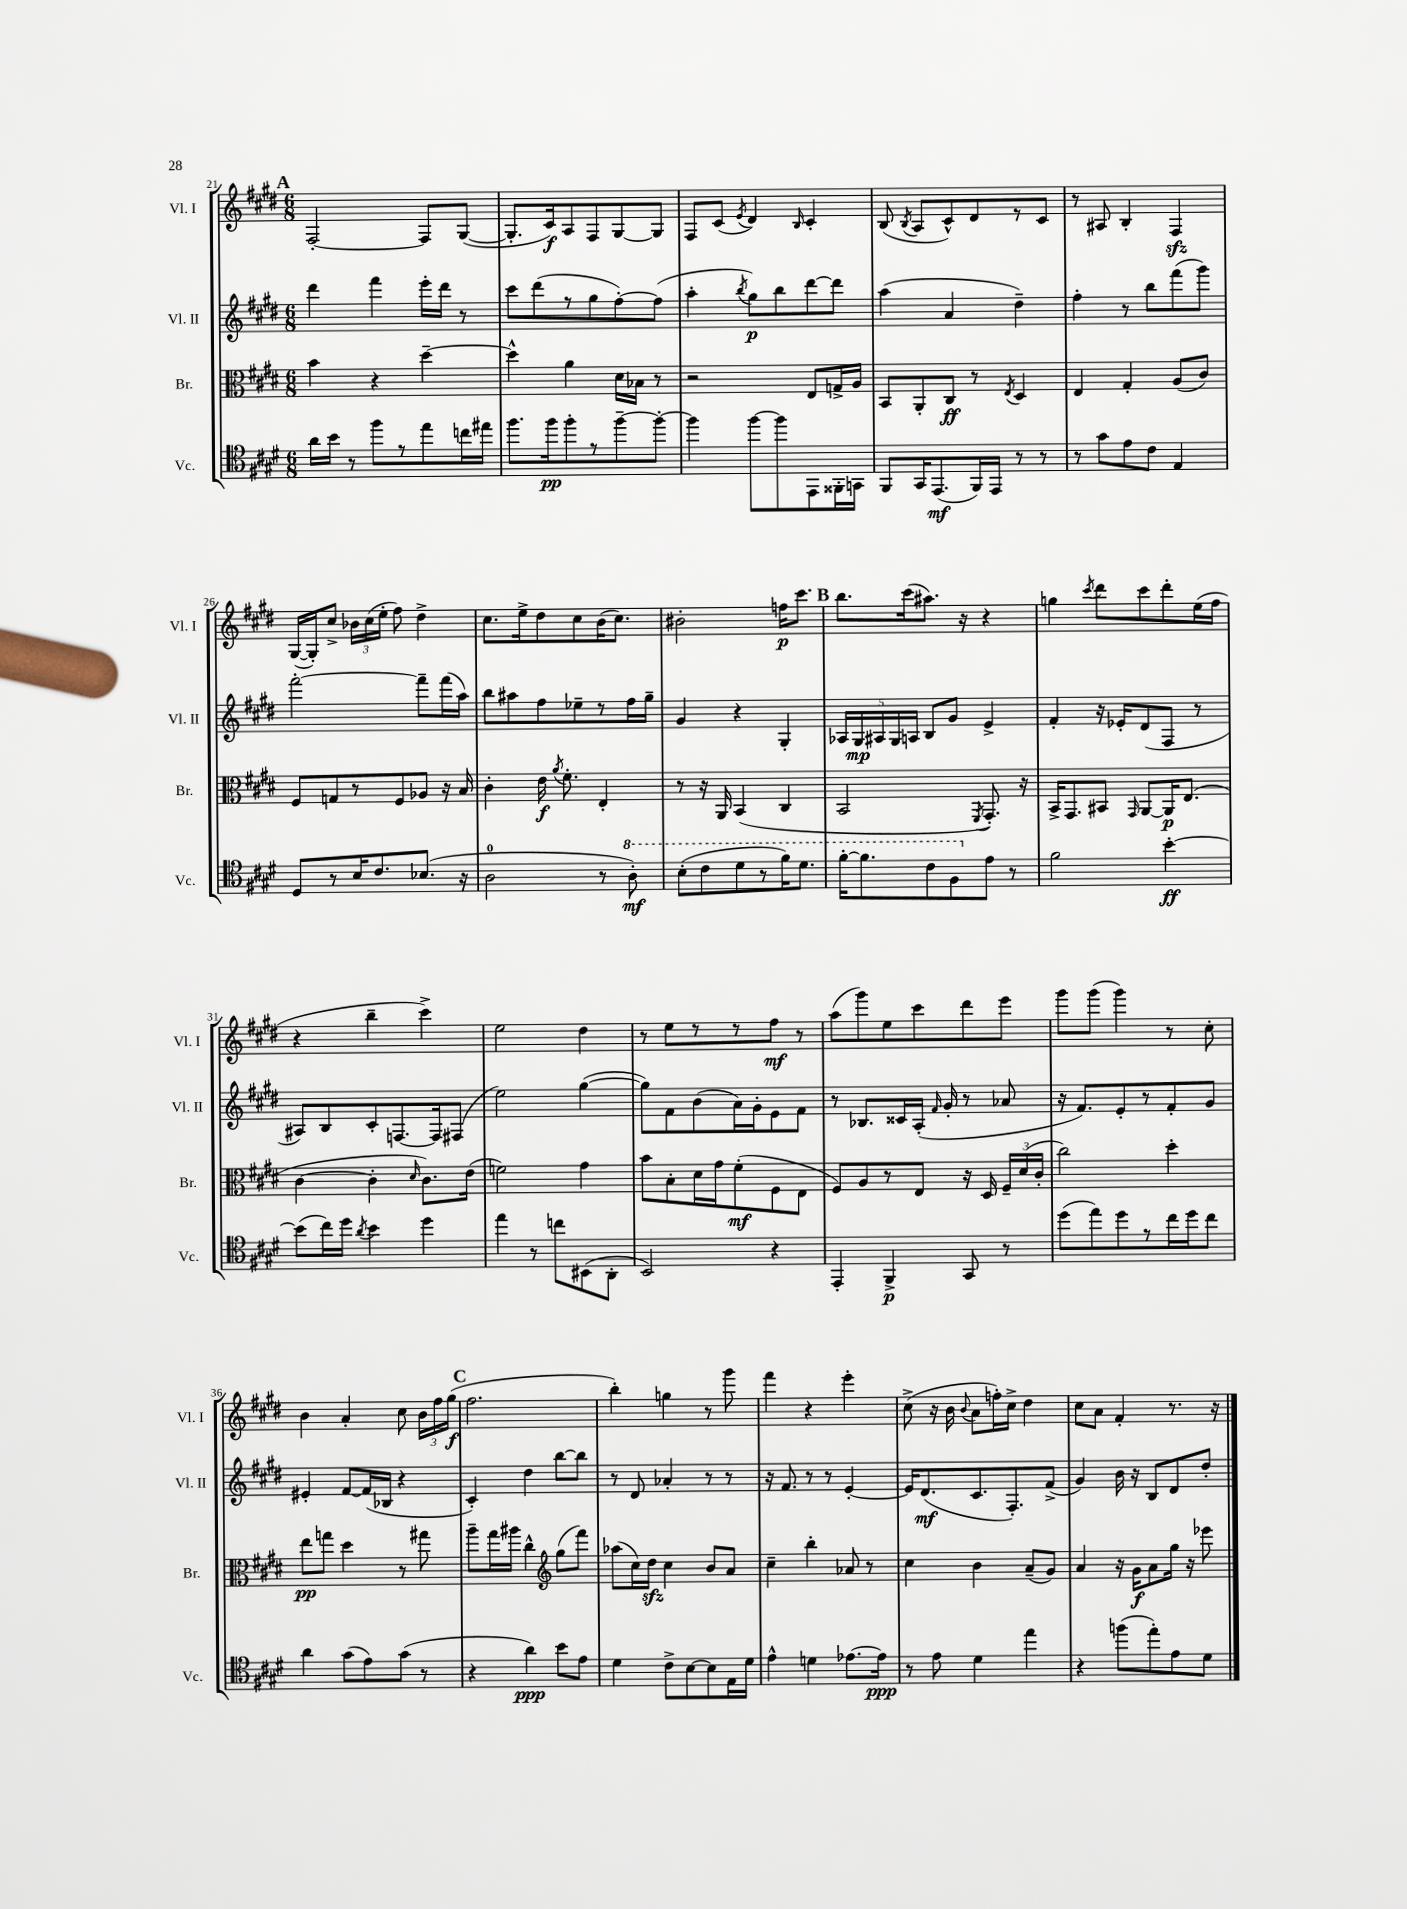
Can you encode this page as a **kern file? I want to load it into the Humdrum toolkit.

**kern	**kern	**kern	**kern
*staff4	*staff3	*staff2	*staff1
*clefC4	*clefC3	*clefG2	*clefG2
*k[f#c#g#d#]	*k[f#c#g#d#]	*k[f#c#g#d#]	*k[f#c#g#d#]
*M6/8	*M6/8	*M6/8	*M6/8
16a	4b	4ddd#	[2F#'
16b	.	.	.
8r	.	.	.
8ff#	4r	4fff#	.
8r	.	.	.
8ee	[4dd#~	16eee'	8F#]
.	.	16ddd#	.
16cc	.	8r	([8G#
16ee#	.	.	.
=	=	=	=
8.ff#	4dd#^^]	8ccc#	8.G#']
.	.	(8ddd#	.
16ff#	.	.	16c#)
8ff#'	4a	8r	8A
8r	.	8gg#	8F#
[8ff#~	16d#	[8ff#')	[8G#
.	16B-	.	.
8ff#'_	8r	(8ff#]	8G#]
=	=	=	=
4ff#]	2r	4aa'	8F#
.	.	.	(8c#
.	.	8qbb	8qe
[8ff#	.	8gg#)	4d#)
8ff#]	.	8bb	.
.	.	.	16qqB
8EE	8E	[8ddd#	4c#'
16FF##'	16G^	8ddd#]	.
16GG	16A	.	.
=	=	=	=
8FF#	8BB	(4aa	(8B
.	.	.	8qB
16GG#	8AA'	.	8A
(8.EE	.	.	.
.	8C#	4a	8c#^^)
16FF#)	8r	.	8d#
16EE	.	.	.
.	8qE	.	.
8r	4D#	4dd#~)	8r
8r	.	.	8c#
=	=	=	=
8r	4E	4ff#'	8r
8g#	.	.	8A#
8e	4G#'	8r	4B'
8c#	.	8bb	.
4E	(8A	(8fff#	4F#
.	8c#)	8ggg#)	.
=	=	=	=
8D#	8F#	[2fff#'	([16G#
.	.	.	16G#'])
8r	8G	.	8cc#^
16B	8r	.	24b-
.	.	.	(24cc#
8.c#	.	.	.
.	.	.	24ee'
.	8F#	.	8ff#)
(8.B-	8A-	8fff#~]	4dd#^
.	16r	(16fff#	.
16r	16B	16aa)	.
=	=	=	=
2A	4c#'	8bb	8.cc#
.	.	8aa#	.
.	.	.	16ee^
.	16e	8ff#	8dd#
.	8qa	.	.
.	8.f#'	.	.
.	.	8ee-~	8cc#
8r	4E'	8r	(16b
.	.	.	8.cc#)
8a')	.	16ff#	.
.	.	16gg#~	.
=	=	=	=
(8b'	8r	4g#	2b#'
8cc#	16r	.	.
.	16AA	.	.
8dd#	(4BB	4r	.
8r	.	.	.
16ff#)	4C#	4G#'	16ff
8.dd#	.	.	8.ccc#
=	=	=	=
[16ff#'	2BB	20A-	8.bb
.	.	20G#	.
8.ff#]	.	.	.
.	.	20A#	.
.	.	20G#	.
.	.	.	(16ccc#
.	.	20A	.
8cc#	.	8B	8.aa#)
8f#	.	8g#	.
.	.	.	16r
.	8qFF#	.	.
8e	8.GG#')	4e^	4r
8r	.	.	.
.	16r	.	.
=	=	=	=
2f#	16BB^	4f#'	4gg
.	8.GG#	.	.
.	.	.	8qccc#
.	8BB#	16r	8ddd#
.	.	16e-'	.
.	16qqGG#	.	.
.	[8AA	(8d#	8ccc#
[4b'	16AA]	8F#	8ddd#'
.	(8.E	.	.
.	.	8r	(16ee
.	.	.	16ff#
=	=	=	=
(8b]	[4c#	8A#)	4r
16cc#)	.	8B	.
16dd#	.	.	.
8qa	.	.	.
4b	4c#']	8c#'	4bb~
.	.	[8.F	.
.	16qqd#	.	.
4dd#	8.c#)	.	4ccc#^)
.	.	16F]	.
.	.	(8F#	.
.	(16e	.	.
=	=	=	=
4ee	2f)	2ee)	2ee
8r	.	.	.
8cc	.	.	.
(8BB#	4g#	([4gg#	4dd#
8AA'	.	.	.
=	=	=	=
2BB)	8b	8gg#])	8r
.	8B'	8f#	8ee
.	16d#	(8b	8r
.	16g#	.	.
.	(8f#'	16a)	8r
.	.	16g#'	.
4r	8F#	8e	8ff#
.	8E	8f#	8r
=	=	=	=
4EE'	8F#)	8r	(8aa
.	8A	8.B-	8ggg#)
4FF#^	8r	.	8ee
.	.	16c##	.
.	8E	(16A'	8ccc#
.	.	16qqf#	.
.	.	16g#'	.
8GG#	16r	8r	8ddd#
.	16D#	.	.
8r	24F#~	8a-	8eee
.	(24d#	.	.
.	24c#'	.	.
=	=	=	=
(8dd#	2cc#)	16r	8ggg#
.	.	8.f#)	.
8ee)	.	.	(8ggg#
8dd#	.	8e'	4ggg#)
8r	.	8r	.
16cc#	4dd#'	8f#'	8r
16dd#	.	.	.
8cc#	.	8g#	8cc#'
=	=	=	=
4a	8ee	4e#'	4b
.	8gg	.	.
(8g#	4dd#	[8f#	4a'
8e)	.	(16f#]	.
.	.	16B-	.
(8g#	8r	4r	8cc#
8r	8gg#	.	24b
.	.	.	24ff#
.	.	.	(24gg#
=	=	=	=
4r	8aa~	4c#')	2.ff#
.	16gg#	.	.
.	16aa#	.	.
4a)	4cc#^^	4dd#	.
*	*clefG2	*	*
8b	(8gg#	[8bb	.
8e	8fff#)	8bb]	.
=	=	=	=
4d#	(8aa-	8r	4bb')
.	16cc#)	8d#	.
.	16dd#	.	.
8c#^	4cc#	4a-'	4gg
[8B	.	.	.
8B]	8b	8r	8r
16E	8a	8r	8ggg#
16d#	.	.	.
=	=	=	=
4e^^	4cc#~	16r	4fff#
.	.	8.f#	.
4d	4bb'	8r	4r
.	.	8r	.
[8.e-	8a-	[4e'	4eee'
.	8r	.	.
16e-]	.	.	.
=	=	=	=
8r	4cc#	16e]	(8cc#^
.	.	(8.d#	.
8e	.	.	16r
.	.	.	16b
.	.	.	8qqb
4d#	4b	8.c#	8a
.	.	.	16ff')
.	.	8.F#')	16cc#^
4ee	(8a~	.	4dd#
.	8g#)	(8f#^	.
=	=	=	=
4r	4a	4g#)	8cc#
.	.	.	8a
(8ff	16r	16b	4f#'
.	16g#	16r	.
8ee')	8a	8B	.
8e	16gg#	8d#	8.r
.	16r	.	.
8d#	8eee-	8dd#'	.
.	.	.	16r
==	==	==	==
*-	*-	*-	*-
